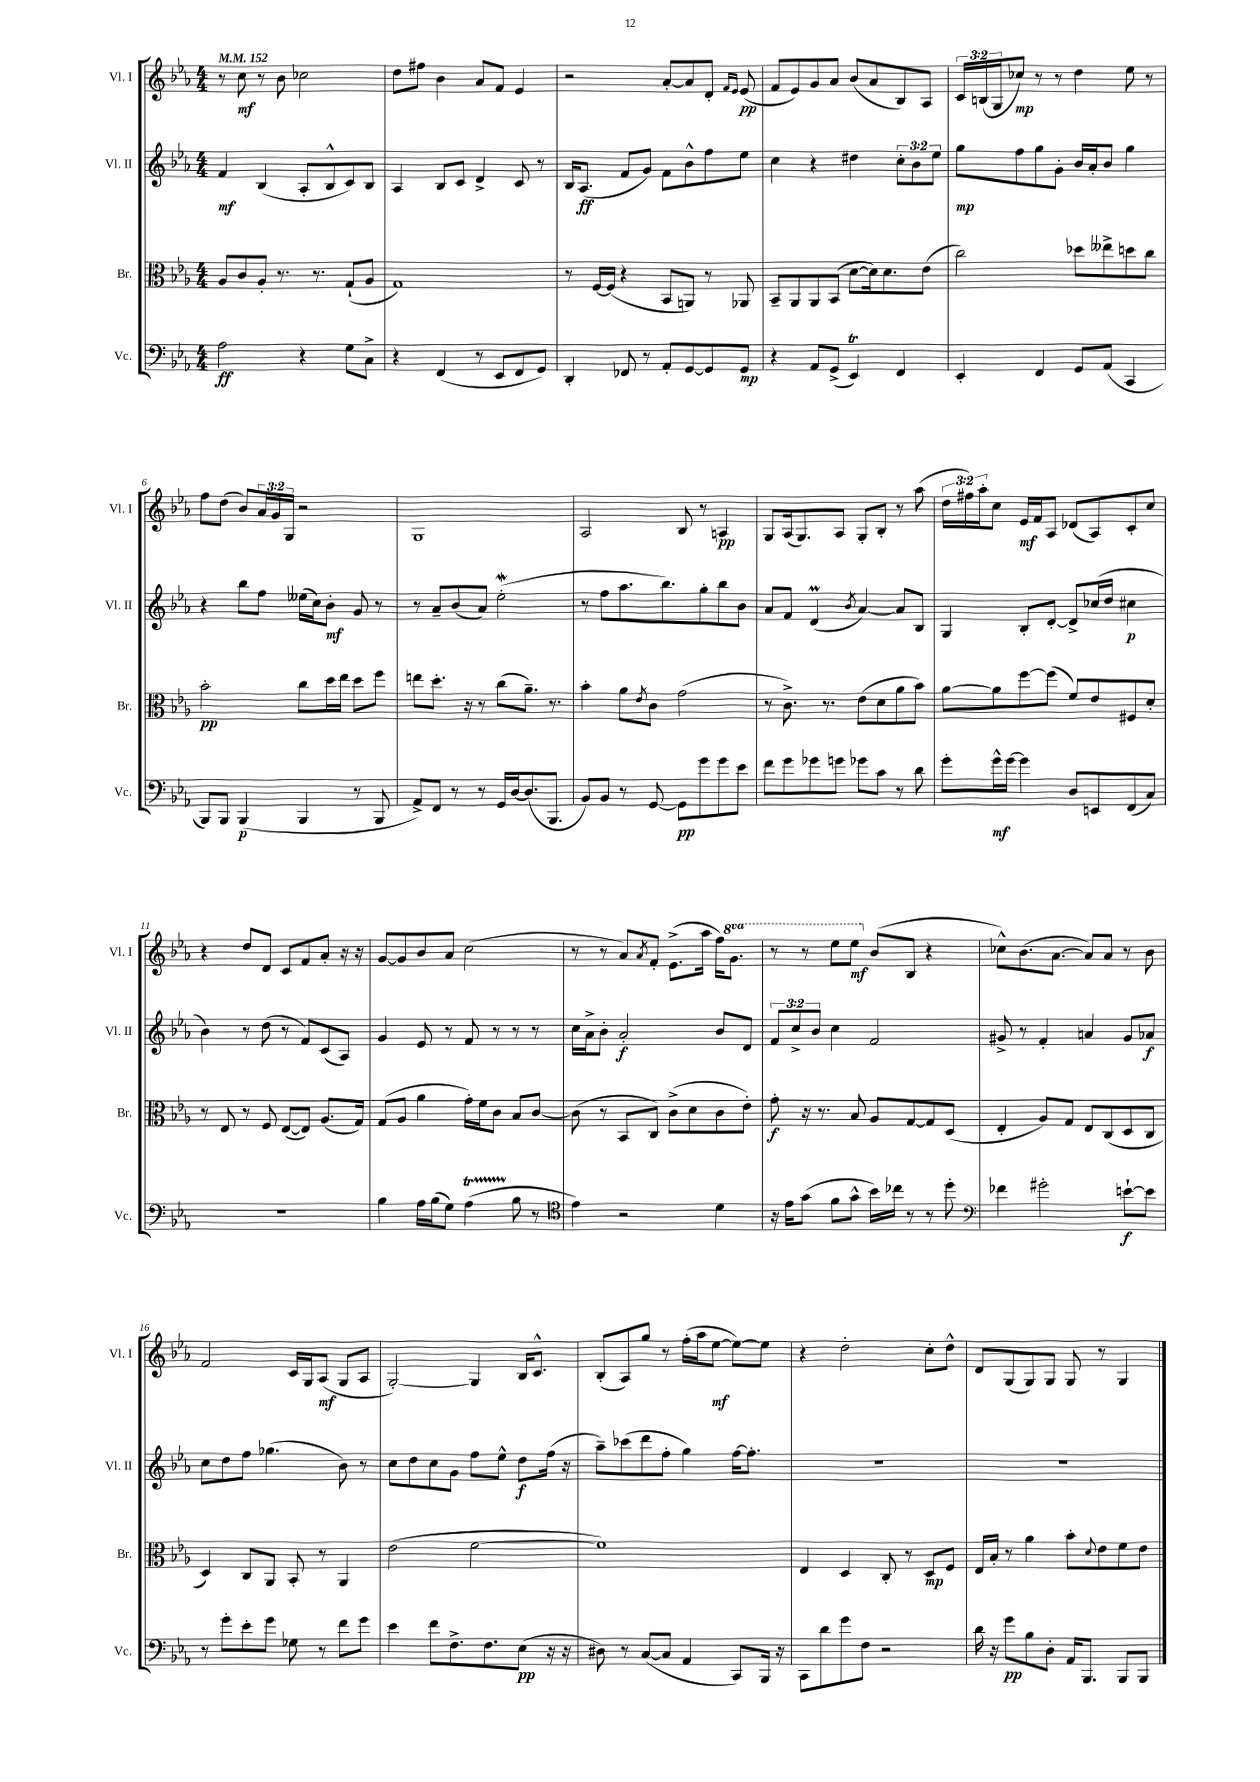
<<
\new StaffGroup <<
\new Staff = "s0" \with { instrumentName = "Vl. I" shortInstrumentName = "Vl. I" } {
    \clef treble \key ees \major \numericTimeSignature \time 4/4 \override Staff.TupletNumber.text = #tuplet-number::calc-fraction-text \set Staff.ottavationMarkups = #ottavation-simple-ordinals \tempo 4 = 152
    r8 c''8\mf r8 bes'8 ces''2 |
    d''8 fis''8 bes'4 aes'8 f'8 ees'4 |
    r2 aes'8~-. aes'8 d'8-. \grace { f'16 ees'16 } ees'8\pp( |
    f'8 ees'8) g'8 aes'8 bes'8( aes'8 bes8) aes8 |
    \tuplet 3/2 { c'16 b16( g16 } ces''8\mp) r8 r8 d''4 ees''8 r8 |
    f''8 d''8( bes'8) \tuplet 3/2 { aes'16 g'16 g16 } r2 |
    g1 |
    aes2 bes8 r8 a4\pp |
    g8 aes16( g8.) aes8 g8-. bes8-. r8 aes''8( |
    \tuplet 3/2 { d''16 fis''16) aes''16-. } c''8 ees'16\mf f'16 aes8 des'8( aes8) c'8-. c''8 |
    r4 d''8 d'8 c'8 f'8 aes'8-. r16 r16 |
    g'8~ g'8 bes'8 aes'8 c''2( |
    r8 r8 aes'8) \acciaccatura { aes'8 } f'8-. ees'8.->( aes''16 f''16) \ottava #1 g''8. |
    r8 r8 ees'''8 ees'''8\mf \ottava #0 bes'8( bes8 r4 |
    ces''8-^) bes'8.( aes'8.~ aes'8) aes'8 r8 bes'8 |
    f'2 c'16 g16 aes8\mf( g8 aes8 |
    g2~-.) g4 bes16 c'8.-^ |
    bes8-.( aes8) g''8 r8 f''16-.( aes''16 ees''8~\mf ees''8~) ees''8 |
    r4 d''2-. c''8-. d''8-^ |
    d'8 g8( g8) g8 g8 r8 g4 \bar "|." |
}
\new Staff = "s1" \with { instrumentName = "Vl. II" shortInstrumentName = "Vl. II" } {
    \clef treble \key ees \major \numericTimeSignature \time 4/4 \override Staff.TupletNumber.text = #tuplet-number::calc-fraction-text
    f'4\mf bes4( aes8-. bes8-^ c'8) bes8 |
    aes4 bes8 c'8 d'4-> c'8 r8 |
    bes16 aes8.\ff( f'8 g'8) f'8 bes'8-^ f''8 ees''8 |
    c''4 r4 dis''4 \tuplet 3/2 { c''8-. bes'8 ees''8 } |
    g''8\mp f''8 g''8 g'8-. bes'16 aes'16-. bes'8 g''4 |
    r4 bes''8 f''8 eeses''16( c''16) bes'8-.\mf g'8 r8 |
    r8 aes'8-- bes'8( aes'8) ees''2-.\mordent( |
    r8 f''8 aes''8. bes''8.) g''8-. bes''8 bes'8 |
    aes'8 f'8 d'4\prall( \acciaccatura { bes'8 } aes'4~) aes'8 bes8 |
    g4 bes8-. d'8~-. d'8-> ces''16( d''16 cis''4\p |
    bes'4) r8 d''8( r8 f'8) c'8( aes8) |
    g'4 ees'8 r8 f'8 r8 r8 r8 |
    c''16 aes'16-> bes'8-. aes'2-.\f bes'8 d'8 |
    \tuplet 3/2 { f'8 c''8-> bes'8 } c''4 f'2 |
    gis'8-> r8 f'4-. a'4 gis'8 aes'8\f |
    c''8 d''8 f''8 ges''4.( bes'8) r8 |
    c''8 d''8 c''8 g'8 f''8 ees''8-^ d''8\f f''16( r16 |
    aes''8--) ces'''8( d'''8 f''8-. g''4) f''16~ f''8.-. |
    R1 |
    R1 \bar "|." |
}
\new Staff = "s2" \with { instrumentName = "Br." shortInstrumentName = "Br." } {
    \clef alto \key ees \major \numericTimeSignature \time 4/4
    aes8 c'8 aes8-. r8. r8. g8-!( aes8 |
    g1) |
    r8 f16~ f16( r4 bes,8 a,8) r8 aes,8 |
    bes,8-- aes,8 aes,8 bes,8( d'8~ d'16) d'8. ees'8( |
    c''2) des''8 eeses''8-> d''8 c''8 |
    bes'2-.\pp c''8 d''16 ees''16 d''8 f''8 |
    e''8 d''8.-. r16 r8 c''8( aes'8.--) r8. |
    bes'4-. aes'8 \acciaccatura { ees'8 } c'8 g'2( |
    r8 c'8.->) r8. ees'8( d'8 aes'8 bes'8) |
    aes'8~ aes'8 f''8~ f''8( f'8) ees'8 fis8 d'8-. |
    r8 ees8 r8 f8 ees8~( ees8) aes8.( g16) |
    g8( aes8 aes'4 g'16-.) f'16 c'8 bes8 c'8~ |
    c'8( r8 bes,8 c8) c'8->( d'8 c'8 ees'8-.) |
    g'8-.\f r16 r8. bes8 aes8 g8~ g8 d8( |
    ees4-. aes8) g8 ees8 c8( d8 c8 |
    d4) c8 aes,8 bes,8-. r8 aes,4 |
    ees'2( f'2~ |
    f'1) |
    ees4 d4 c8-. r8 d8\mp f8 |
    ees16 bes16-. r8 aes'4 bes'8-. \appoggiatura { d'8 } ees'8 f'8 ees'8 \bar "|." |
}
\new Staff = "s3" \with { instrumentName = "Vc." shortInstrumentName = "Vc." } {
    \clef bass \key ees \major \numericTimeSignature \time 4/4
    aes2\ff r4 g8 c8-> |
    r4 f,4( r8 ees,8 f,8 g,8) |
    d,4-. fes,8 r8 aes,8-. g,8~ g,8 g,8\mp |
    r4 aes,8 g,8->( ees,4\trill) f,4 |
    ees,4-. f,4 g,8 aes,8( c,4 |
    bes,,8) bes,,8 bes,,4\p( bes,,4 r8 bes,,8 |
    aes,8->) f,8 r8 r8 g,16 d16~ d8.( bes,,8. |
    bes,8) bes,8 r8 g,8~ g,8\pp g'8 g'8 ees'8 |
    f'8 g'8 ges'8 g'8 ges'8 c'8 r8 d'8 |
    g'8-. g'16-^\mf g'16~ g'4 d8 e,8 f,8( c8) |
    R1 |
    bes4 aes16 bes16( g8) aes4\startTrillSpan( bes8\stopTrillSpan r8 |
    \clef tenor ees'4) r2 d'4 |
    r16 ees'16 g'8( f'8 g'8-^ bes'16) ces''16 r8 r8 d''8-. |
    \clef bass fes'4 gis'2-. e'8~-!\f e'8 |
    r8 g'8-. ees'8-. g'8 ges8 r8 f'8 g'8 |
    ees'4 f'8 f8.-> f8. ees8\pp( r16 r16 |
    dis8) r8 c8~( c8 aes,4 c,8) bes,,16 r16 |
    c,8 d'8 g'8 f8 r2 |
    d'16 r16 g'8\pp bes8 d8-. aes,16 bes,,8. bes,,8 bes,,8 \bar "|." |
}
>>
>>
